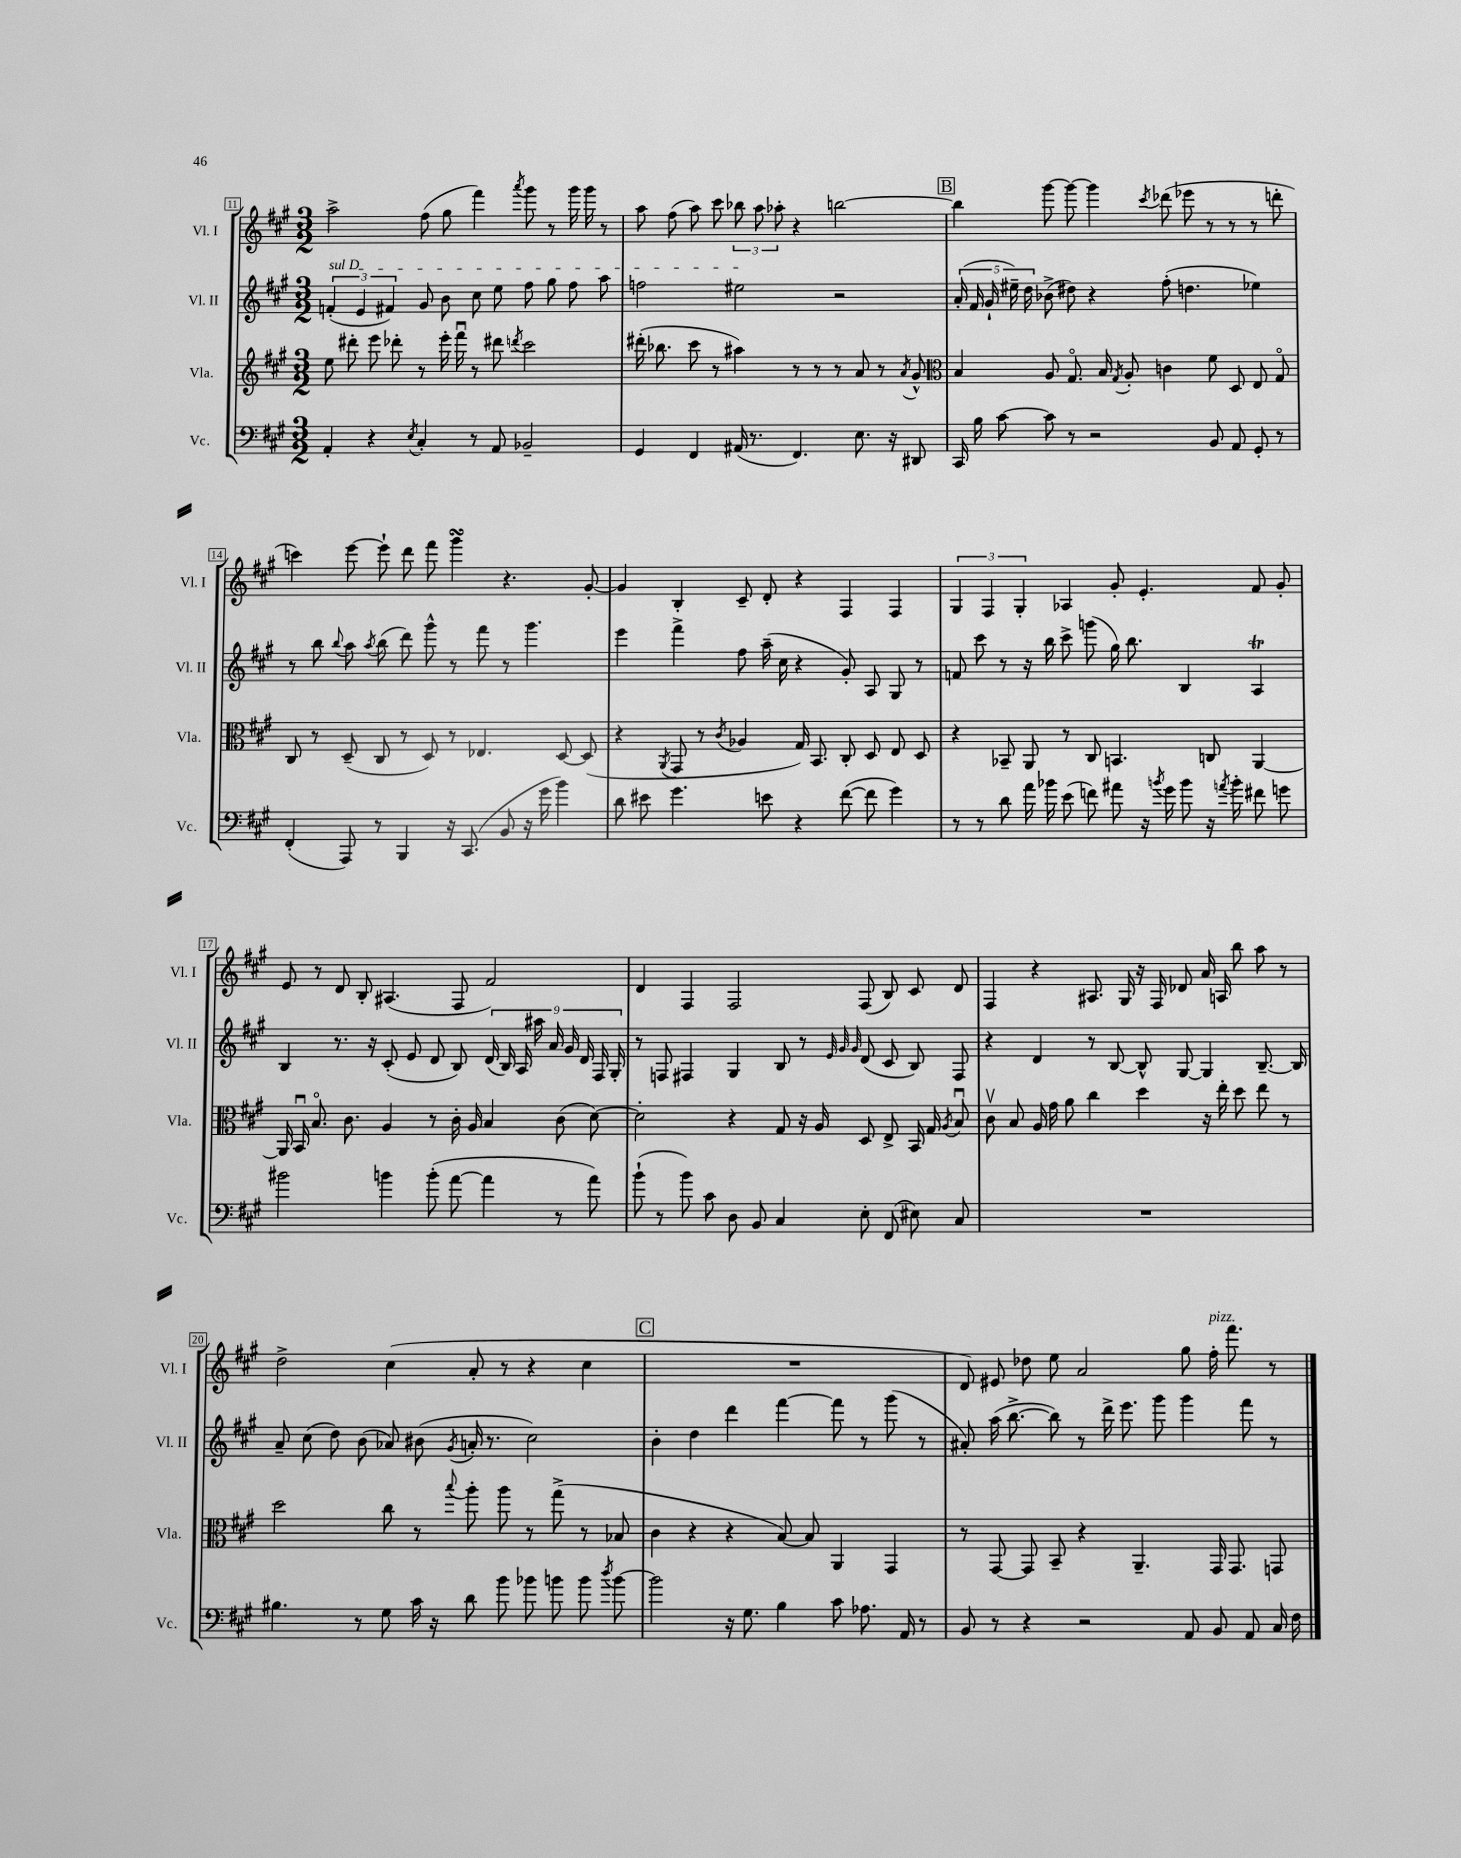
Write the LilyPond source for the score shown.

<<
\new StaffGroup <<
\new Staff = "s0" \with { instrumentName = "Vl. I" shortInstrumentName = "Vl. I" } {
    \clef treble \key a \major \numericTimeSignature \time 3/2
    \autoBeamOff a''2-> fis''8( gis''8 fis'''4) \acciaccatura { a'''8 } gis'''8 r8 gis'''16 gis'''16 r8 |
    a''8 fis''8( a''8) cis'''8 \tuplet 3/2 { bes''8 a''8 aes''8-. } r4 b''2~ |
    \mark \markup { \box "B" } b''4 gis'''8~ gis'''8~ gis'''4 \acciaccatura { cis'''8 } des'''8( ees'''8 r8 r8 r8 d'''8-. |
    c'''4) e'''8~ e'''8-! d'''8 fis'''8 gis'''4\turn r4. gis'8~-. |
    gis'4 b4-. cis'8-- d'8-. r4 fis4 fis4 |
    \tuplet 3/2 { gis4 fis4 gis4-. } aes4 gis'8-. e'4.-. fis'8 gis'8-. |
    e'8 r8 d'8 b8-. ais4.( fis8 fis'2) |
    d'4 fis4 fis2 fis8( b8) cis'8 d'8 |
    fis4 r4 ais8. gis16 r16 fis16 des'8 a'16 a16 b''8 a''8 r8 |
    d''2-> cis''4( a'8-. r8 r4 cis''4 |
    \mark \markup { \box "C" } R1. |
    d'8) eis'8 des''8 e''8 a'2 gis''8 fis''16-.^\markup { \italic "pizz." } fis'''8. r8 \bar "|." |
}
\new Staff = "s1" \with { instrumentName = "Vl. II" shortInstrumentName = "Vl. II" } {
    \clef treble \key a \major \numericTimeSignature \time 3/2
    \autoBeamOff \tuplet 3/2 { \once \override TextSpanner.bound-details.left.text = \markup { \italic "sul D" } f'4-.\startTextSpan( e'4 fis'4) } gis'8 b'8 cis''8 e''8 fis''8 gis''8 fis''8 a''8 |
    f''2 eis''2\stopTextSpan r2 |
    \mark \markup { \box "B" } \tuplet 5/4 { a'16-.( fis'16 gis'16-! eis''16--) d''16 } bes'8->( dis''8) r4 fis''8-.( d''4. ees''4) |
    r8 b''8 \appoggiatura { b''8 } a''8 \acciaccatura { a''8 } b''8( d'''8) gis'''8-^ r8 fis'''8 r8 gis'''4. |
    e'''4 fis'''4-> fis''8 a''16--( cis''16 r4 gis'8-.) a8 gis8 r8 |
    f'8 cis'''8 r8 r16 b''16 cis'''8-> g'''8( gis''16) b''8. b4 a4\trill |
    b4 r8. r16 cis'8-.( e'8 d'8 b8) \tuplet 9/8 { d'16( b16) a16 ais''16 a'16 gis'16 d'16 fis16 gis16-. } |
    r8 f8 fis4 gis4 b8 r8 \grace { e'32 gis'32 gis'32 } d'8( cis'8 b8) fis8 |
    r4 d'4 r8 b8~ b8-^ gis8~ gis4 b8.~-- b16 |
    a'8-- cis''8( d''8) b'8( aes'8) bis'8( \acciaccatura { gis'8 } a'16-. r8. cis''2) |
    \mark \markup { \box "C" } b'4-. d''4 d'''4 fis'''4~ fis'''8 r8 gis'''8( r8 |
    ais'8-.) a''16( b''8.~-> b''8) r8 d'''16-> e'''8. gis'''8 gis'''4 fis'''8 r8 \bar "|." |
}
\new Staff = "s2" \with { instrumentName = "Vla." shortInstrumentName = "Vla." } {
    \clef treble \key a \major \numericTimeSignature \time 3/2
    \autoBeamOff e''8 dis'''8-. e'''8 des'''8-. r8 e'''16-. fis'''16\downbow r8 dis'''8 \acciaccatura { d'''8 } cis'''2 |
    dis'''16-.( bes''8. cis'''8 r8 ais''4) r8 r8 r8 a'8 r8 \acciaccatura { a'8 } gis'8-^ |
    \mark \markup { \box "B" } \clef alto b4 a8 gis8.\flageolet b16 \acciaccatura { gis8 } a8-. c'4 fis'8 d8 e8 gis8\flageolet |
    cis8 r8 d8--( cis8 r8 d8) r8 ees4. d8~ d8( |
    r4 \acciaccatura { a,8 } gis,8 r8 \acciaccatura { cis'8 } aes4 gis16) b,8. cis8-. d8 e8 d8 |
    r4 bes,8-- a,8 r8 cis8 b,4. c8 a,4~ |
    a,16 b,16\downbow b8.\flageolet cis'8. a4 r8 cis'16-. a16 b4 cis'8( d'8~) |
    d'2-. r4 gis8 r16 a16 d8 e8-> b,16 gis16 \acciaccatura { a8 } b8\downbow |
    cis'8\upbow b8 a16 gis'16 a'8 cis''4 d''4 r16 e''16-. d''8 e''8 r8 |
    d''2 cis''8 r8 \appoggiatura { b''8 } a''8-. a''8 r8 gis''8->( r8 bes8 |
    \mark \markup { \box "C" } cis'4 r4 r4 b8~) b8 a,4 gis,4 |
    r8 gis,8~ gis,8 b,8-- r4 a,4.-- gis,16 gis,8. g,8 \bar "|." |
}
\new Staff = "s3" \with { instrumentName = "Vc." shortInstrumentName = "Vc." } {
    \clef bass \key a \major \numericTimeSignature \time 3/2
    \autoBeamOff a,4-. r4 \acciaccatura { e8 } cis4-. r8 a,8 bes,2-- |
    gis,4 fis,4 ais,16( r8. fis,4.) e8. r16 dis,8 |
    \mark \markup { \box "B" } cis,16 b16 cis'8~ cis'8 r8 r2 b,8 a,8 gis,8-. r8 |
    fis,4-.( a,,8) r8 b,,4 r16 cis,8.( b,8 r16 gis'16 b'4) |
    d'8 eis'8 gis'4. e'8 r4 fis'8~( fis'8 gis'4) |
    r8 r8 d'8 a'16 bes'16 e'8( f'8) ais'8 r16 \acciaccatura { b'8 } gis'16 b'8 r16 \acciaccatura { a'8 } b'16-. fis'8 g'8 |
    bis'2 b'4 b'8-.( a'8~ a'4 r8 a'8) |
    b'8-!( r8 b'8) cis'8 d8 b,8 cis4 e8-. fis,8( eis8) cis8 |
    R1. |
    bis4. r8 gis8 cis'16 r16 d'8 b'8 bes'8 b'8 b'8 \acciaccatura { d''8 } b'8~ |
    \mark \markup { \box "C" } b'2 r16 gis8. b4 cis'8 aes8. a,16 r8 |
    b,8 r8 r4 r2 a,8 b,8 a,8 cis16 fis16 \bar "|." |
}
>>
>>
\layout { \context { \Score currentBarNumber = #11 \override BarNumber.stencil = #(make-stencil-boxer 0.1 0.3 ly:text-interface::print) } }
